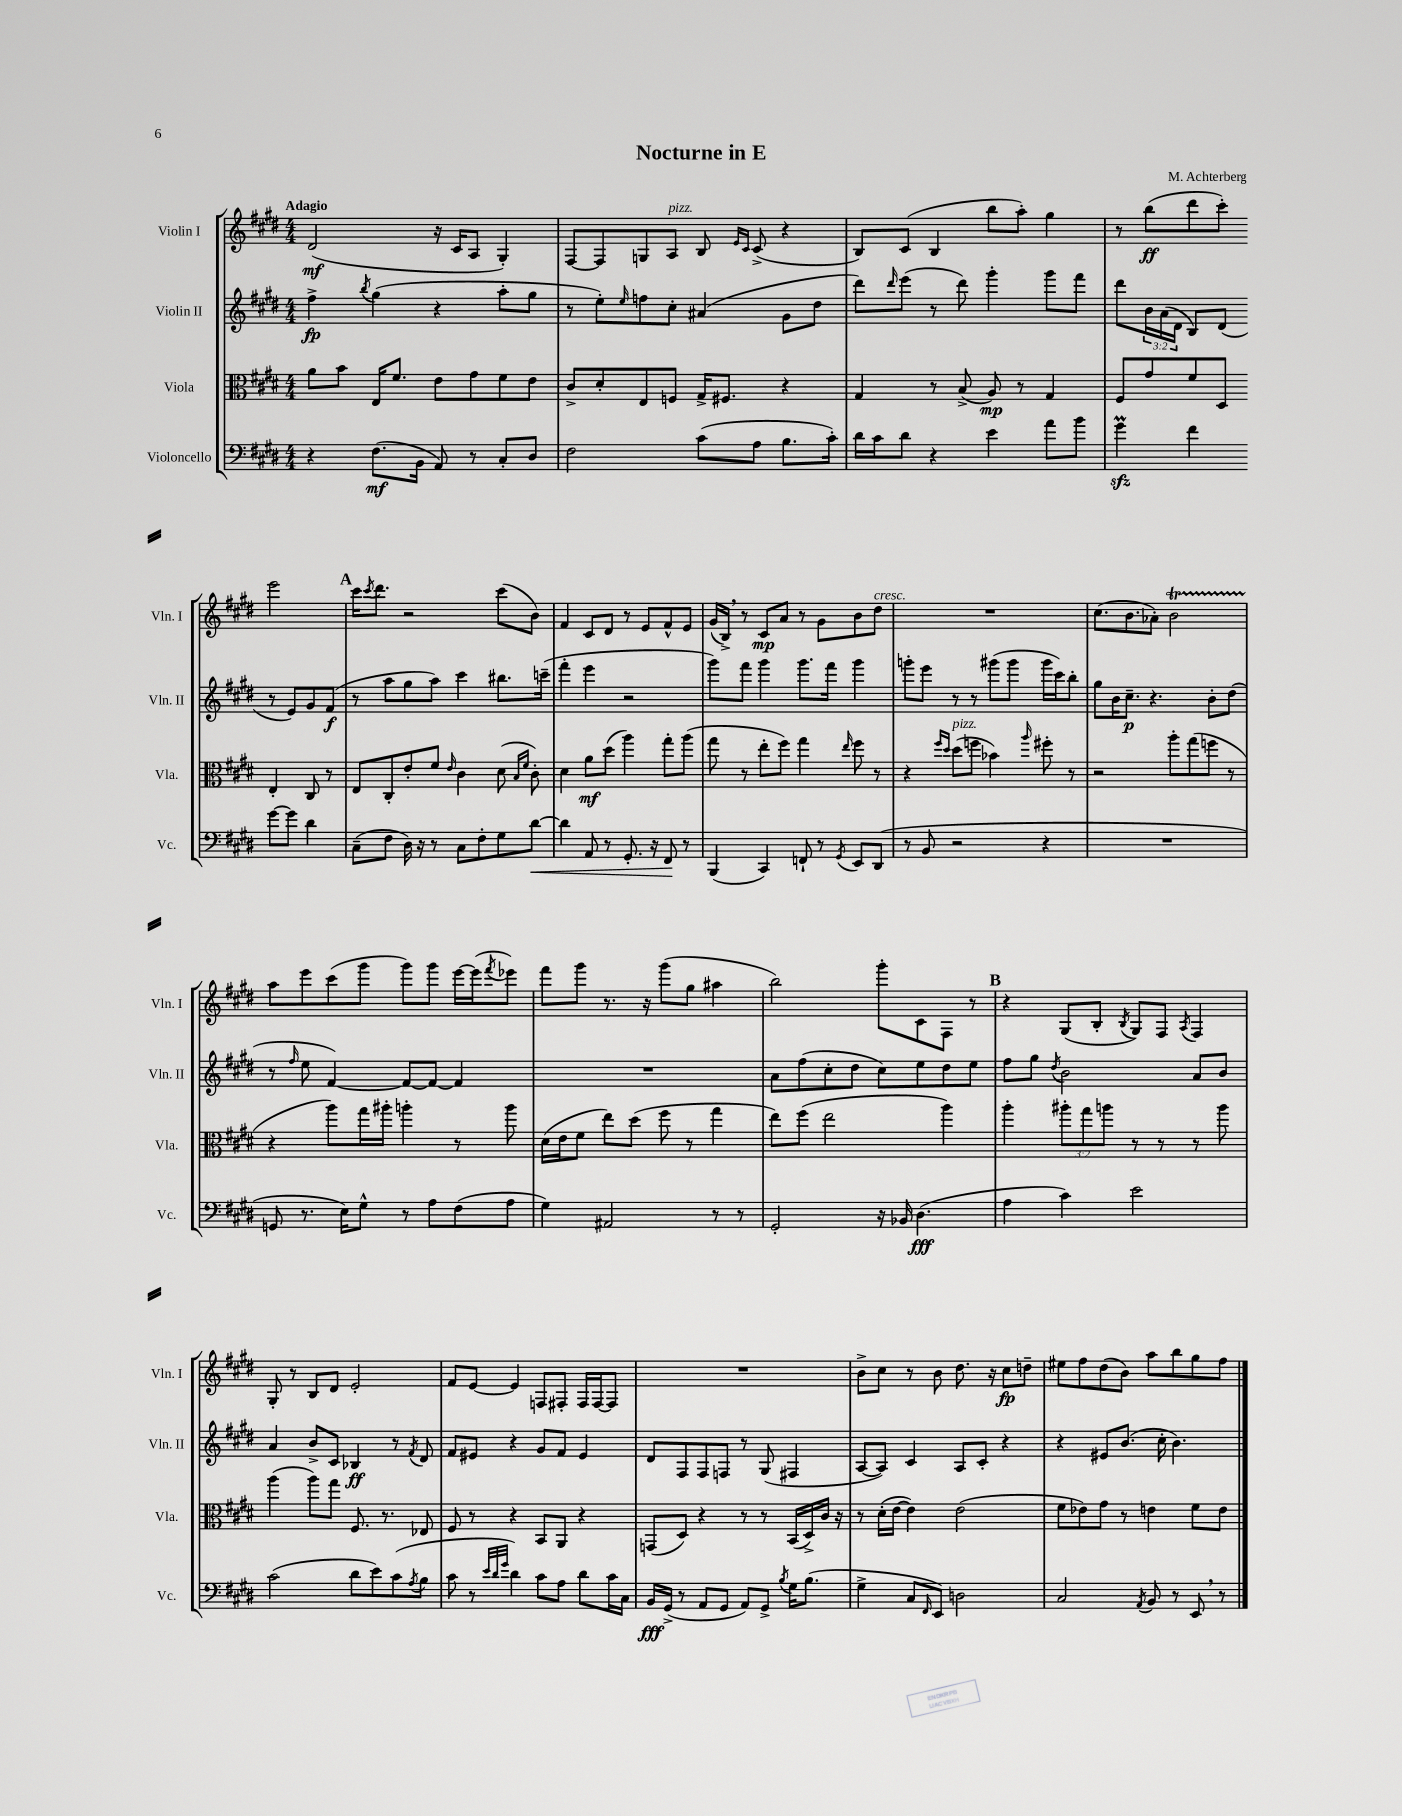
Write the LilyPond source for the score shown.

\header { title = "Nocturne in E" composer = "M. Achterberg" }
<<
\new StaffGroup <<
\new Staff = "s0" \with { instrumentName = "Violin I" shortInstrumentName = "Vln. I" } {
    \clef treble \key e \major \numericTimeSignature \time 4/4 \tempo "Adagio"
    dis'2\mf( r16 cis'16 a8 gis4-.) |
    fis8~ fis8 g8 a8^\markup { \italic "pizz." } b8 \grace { e'16 cis'16 } cis'8->( r4 |
    b8) cis'8( b4 b''8 a''8-.) gis''4 |
    r8 b''8\ff( dis'''8 cis'''8-.) e'''2 |
    \mark \markup { \bold "A" } cis'''16 \acciaccatura { cis'''8 } dis'''8. r2 cis'''8( b'8) |
    fis'4 cis'8 dis'8 r8 e'8 fis'8-^ e'8 |
    gis'16( b16->) \breathe r8 cis'8\mp a'8 r8 gis'8 b'8 dis''8^\markup { \italic "cresc." } |
    R1 |
    cis''8.( b'8. aes'8-.) b'2\startTrillSpan |
    a''8\stopTrillSpan e'''8 cis'''8( gis'''8 gis'''8) gis'''8 e'''16~ e'''16( \acciaccatura { fis'''8 } ees'''8) |
    fis'''8 gis'''8 r8. r16 gis'''8( gis''8 ais''4 |
    b''2) gis'''8-. cis'8 fis8 r8 |
    \mark \markup { \bold "B" } r4 gis8( b8-. \acciaccatura { b8 } gis8) fis8 \acciaccatura { a8 } fis4 |
    gis8-. r8 b8 dis'8 e'2-. |
    fis'8 e'8~ e'4 f8 fis8-. fis16 fis16~ fis8 |
    R1 |
    b'8-> cis''8 r8 b'8 dis''8. r16 cis''8\fp d''8-- |
    eis''8 fis''8 dis''8( b'8) a''8 b''8 gis''8 fis''8 \bar "|." |
}
\new Staff = "s1" \with { instrumentName = "Violin II" shortInstrumentName = "Vln. II" } {
    \clef treble \key e \major \numericTimeSignature \time 4/4 \override Staff.TupletNumber.text = #tuplet-number::calc-fraction-text
    fis''4->\fp \acciaccatura { b''8 } gis''4( r4 a''8-. gis''8 |
    r8 e''8-.) \grace { e''16 } f''8 cis''8-. ais'4( gis'8 dis''8 |
    dis'''8) \grace { dis'''16 } e'''8( r8 dis'''8) gis'''4-. gis'''8 fis'''8 |
    dis'''8 \tuplet 3/2 { b'16 a'16( dis'16 } b8) dis'8( r8 e'8) gis'8 fis'8\f( |
    \mark \markup { \bold "A" } r8 a''8 gis''8 a''8) cis'''4 bis''8. c'''16--( |
    fis'''4-. e'''4 r2 |
    gis'''8) fis'''8 gis'''4 gis'''8. fis'''16 gis'''4 |
    g'''8-. e'''8 r8 r8 gis'''8( gis'''8 gis'''16 cis'''16) b''8-. |
    gis''8 b'16 cis''8.--\p r4. b'8-. dis''8( |
    r8 \grace { fis''16 } e''8 fis'4~) fis'8~ fis'8~ fis'4 |
    R1 |
    a'8 fis''8( cis''8-. dis''8 cis''8) e''8 dis''8 e''8 |
    \mark \markup { \bold "B" } fis''8 gis''8 \acciaccatura { dis''8 } b'2 a'8 b'8 |
    a'4 b'8-> cis'8 bes4\ff r8 \acciaccatura { fis'8 } dis'8 |
    fis'8 eis'8 r4 gis'8 fis'8 eis'4 |
    dis'8 fis8 fis8 f8 r8 gis8( fis4 |
    a8~ a8) cis'4 a8 cis'8-. r4 |
    r4 eis'8 b'8.( cis''16-. b'4.) \bar "|." |
}
\new Staff = "s2" \with { instrumentName = "Viola" shortInstrumentName = "Vla." } {
    \clef alto \key e \major \numericTimeSignature \time 4/4 \override Staff.TupletNumber.text = #tuplet-number::calc-fraction-text
    a'8 b'8 e16 fis'8. e'8 gis'8 fis'8 e'8 |
    cis'8-> dis'8-. e8 f8 gis16-> fis8. r4 |
    gis4 r8 b8->( a8\mp) r8 gis4 |
    fis8 gis'8 fis'8 dis8 e4-. cis8 r8 |
    \mark \markup { \bold "A" } e8 cis8-. e'8-. fis'8 \grace { e'16 } cis'4 dis'8( \grace { b16 fis'16 } cis'8-.) |
    dis'4 a'8\mf dis''8( a''4) gis''8-. a''8( |
    gis''8 r8 e''8-. fis''8) gis''4 \grace { e''16 } fis''8 r8 |
    r4 \grace { fis''16 dis''16 } dis''8^\markup { \italic "pizz." }( f''8 bes'4) \grace { a''16 } fis''8-. r8 |
    r2 a''8-. gis''8( f''8 r8 |
    r4 a''8) gis''16 ais''16-. a''4-. r8 a''8 |
    dis'16( e'16 fis'8 e''8) dis''8( fis''8 r8 gis''4 |
    e''8) fis''8( e''2 a''4) |
    \mark \markup { \bold "B" } a''4-. \tuplet 3/2 { ais''8-. gis''8 a''8 } r8 r8 r8 a''8 |
    a''4( a''8) gis''8 fis8. r8. ees8 |
    fis8 r8 r4 b,8 a,8 r4 |
    g,8( dis8) r4 r8 r8 b,16( dis16->) cis'16 r16 |
    r8 dis'16-.( e'16~ e'4) e'2( |
    fis'8 ees'8) gis'8 r8 e'4 fis'8 e'8 \bar "|." |
}
\new Staff = "s3" \with { instrumentName = "Violoncello" shortInstrumentName = "Vc." } {
    \clef bass \key e \major \numericTimeSignature \time 4/4
    r4 fis8.\mf( b,16 a,8) r8 cis8-. dis8 |
    fis2 cis'8( a8 b8. cis'16-.) |
    dis'16 cis'16 dis'8 r4 e'4 a'8 b'8 |
    gis'4\prall\sfz fis'4 gis'8~ gis'8 dis'4 |
    \mark \markup { \bold "A" } cis8--( fis8 dis16) r16 r8 cis8 fis8-. gis8 dis'8~\< |
    dis'4 a,8 r8 gis,8.-. r16 fis,8\! r8 |
    b,,4( cis,4) f,8-! r8 \acciaccatura { gis,8 } e,8 dis,8( |
    r8 b,8 r2 r4 |
    R1 |
    g,8 r8. e16) gis8-^ r8 a8 fis8( a8 |
    gis4) ais,2 r8 r8 |
    gis,2-. r16 bes,16 dis4.\fff( |
    \mark \markup { \bold "B" } a4 cis'4) e'2 |
    cis'2( dis'8 e'8) cis'8( \acciaccatura { a8 } b8 |
    cis'8 r8 \grace { e'32 dis'32 gis'32 } dis'4) cis'8 a8 dis'8 cis'16 cis16 |
    b,16\fff gis,16->( r8 a,8 gis,8 a,8) gis,8-> \acciaccatura { b8 } gis16 b8.( |
    gis4-> cis8 \grace { fis,16 } e,8) d2 |
    cis2 \acciaccatura { a,8 } b,8 r8 e,8 \breathe r8 \bar "|." |
}
>>
>>
\layout { \context { \Score \remove "Bar_number_engraver" } }
